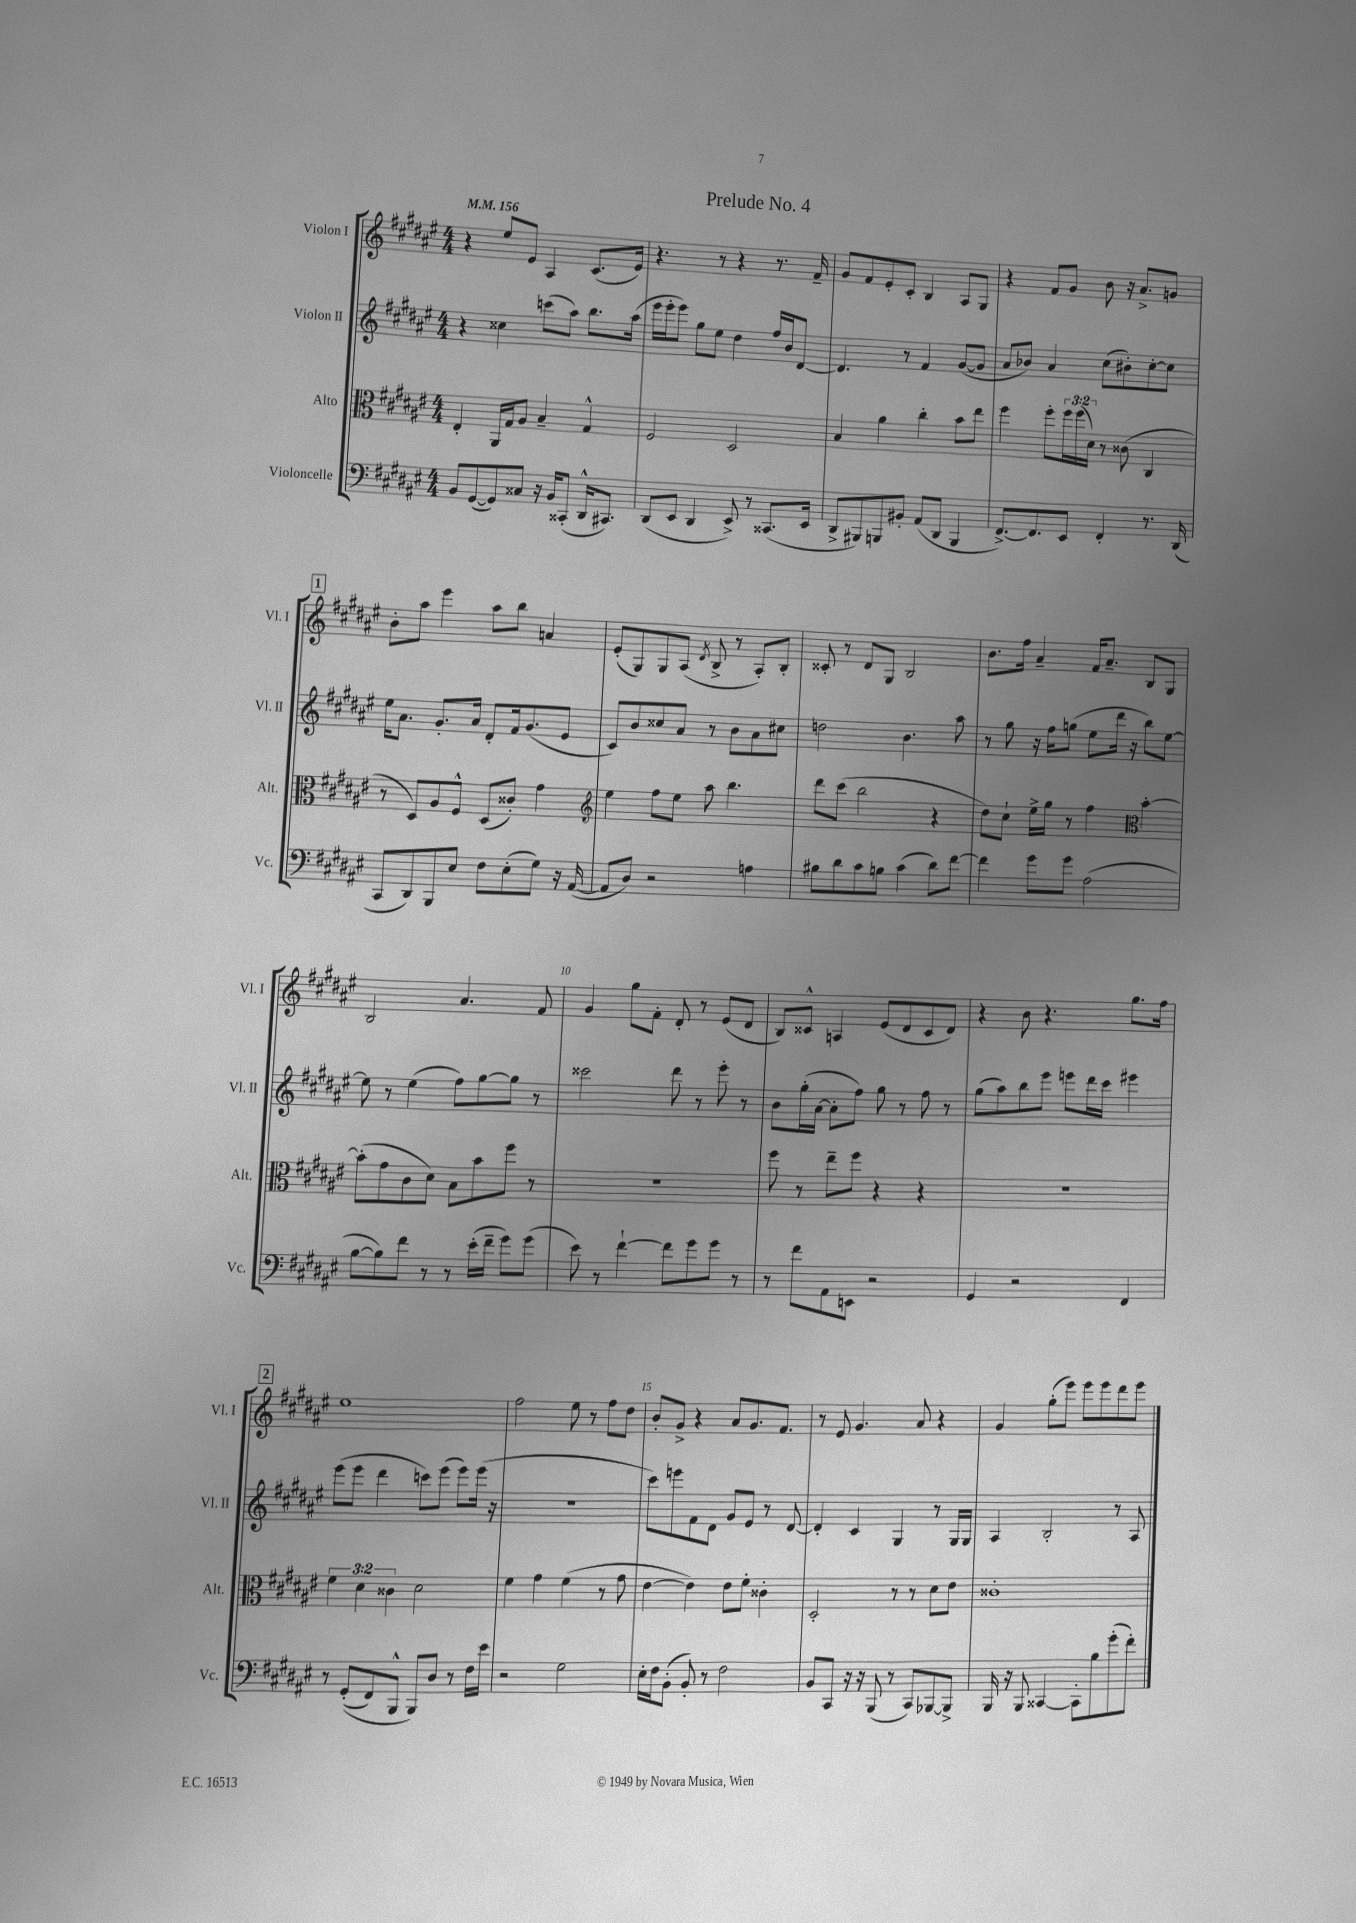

**kern	**kern	**kern	**kern
*part4	*part3	*part2	*part1
*staff4	*staff3	*staff2	*staff1
*I"Violoncelle	*I"Alto	*I"Violon II	*I"Violon I
*I'Vc.	*I'Alt.	*I'Vl. II	*I'Vl. I
*clefF4	*clefC3	*clefG2	*clefG2
*k[f#c#g#d#a#e#]	*k[f#c#g#d#a#e#]	*k[f#c#g#d#a#e#]	*k[f#c#g#d#a#e#]
*M4/4	*M4/4	*M4/4	*M4/4
*MM156	*MM156	*MM156	*MM156
=1	=1	=1	=1
8BB/L	4E#'/	4r	4r
([8GG#/	.	.	.
8GG#/])	16AA#/LL	4cc##X\	8ee#/L
.	16G#/J	.	.
8C##X/J	8A#/J	.	8e#/J
16r	4B~/	(8cccn\L	4A#/
16BB/KL	.	.	.
(8CC##X'/J	.	8aa#\J)	.
16DD#^^/KL	4G#^^/	8.bb\L	(8.c#/L
8.CC#X/J)	.	.	.
.	.	(16aa#\Jk	16e#/Jk)
=2	=2	=2	=2
(8DD#/L	2F#/	16eee#\LL	4.r
.	.	16eee#'\J	.
8EE#/J	.	8eee#\J)	.
4DD#/	.	8gg#\L	.
.	.	8ee#\J	8r
8EE#^/)	2D#/	4dd#\	4r
8r	.	.	.
(8.CC##X/L	.	16ff#/LL	8.r
.	.	16b/J	.
.	.	[8d#/J	.
16EE#/Jk	.	.	16f#~/
=3	=3	=3	=3
8DD#^/L	4B/	4.d#/]	8g#/L
8BBB#X/)	.	.	8f#/
8BBBn/	4a#\	.	8e#'/
8BB#X'/J	.	8r	8c#'/J
(8AA#/L	4cc#'\	4f#/	4B/
8DD#/J	.	.	.
4BBB/	8b\L	([8g#/L	8A#/L
.	8ee#\J	8g#/J]	8G#/J
=4	=4	=4	=4
[8.FF#^/L)	4ff#\	8a#/L	4r
.	.	8b-X/J)	.
8.FF#/]	.	.	.
.	8ff#'\L	4a#/	8f#/L
8EE#/J	24ff#\L	.	8g#/J
.	(24ff#\	.	.
.	24d#\JJ)	.	.
4FF#'/	8r	(8cc#\L	8b\
.	(8c##X\	8b#X'\)	16r
.	.	.	8.a#^/L
8.r	4C#/	[8cc#'\	.
.	.	8cc#\J]	8gn/J
(16DD#/	.	.	.
!!LO:LB:g=z
!!LO:REH:place=s1:t=1
=5	=5	=5	=5
8CC#/L	8r	16ee#\KL	8b'\L
.	.	8.a#\J	.
8DD#/)	8D#/L)	.	8aa#\J
8BBB/	8A#/	8.g#'/L	4eee#\
8E#/J	8F#^^/J	.	.
.	.	16a#/Jk	.
8F#\L	(8D#/L	8d#'/L	8aa#\L
(8E#'\	8c##X'/J)	16f#/k	8bb\J
.	.	(8.g#/	.
8G#\J)	4g#\	.	4an/
16r	.	8e#/J	.
([16AA#/	.	.	.
=6	=6	=6	=6
*	*clefG2	*	*
8AA#/L]	4ee#\	8c#/L)	(8e#'/L
8D#/J)	.	8b/	8G#/)
2r	8ff#\L	8cc##X/	8G#/
.	8ee#\J	8a#/J	(8A#/J
.	.	.	8qd#/
.	8aa#\	8r	8B^/
.	4.bb\	8b\L	8r
4An\	.	8a#\	8A#'/L)
.	.	8cc#X\J	8B'/J
=7	=7	=7	=7
8B#X\L	8ddd#\L	2ddn\	8c##X'/
8d#\	(8ccc#\J	.	8r
8c#\	2bb\	.	8d#/L
8Bn\J	.	.	8G#/J
(4c#\	.	4.b\	2B/
8d#\L)	4r	.	.
[8f#\J	.	8aa#\	.
=8	=8	=8	=8
4f#\]	8dd#\L)	8r	8.b\L
.	8cc#`\J	8gg#\	.
.	.	.	16ff#\Jk
8g#\L	16ee#^\LL	16r	4a#~/
.	16gg#\JJ	16ff#\KL	.
8g#\J	8r	(8ggn\J	.
(2A#\	4ff#\	8ee#\L	16f#/KL
.	.	.	8.a#~/J
.	.	16ddd#\Jk	.
.	.	16r	.
*	*clefC3	*	*
.	[4b'\	8bb\L)	8B/L
.	.	[8ee#\J	8G#/J
!!LO:LB:g=z
=9	=9	=9	=9
[8B\L	(8b'\L]	8ee#\]	2B/
8B\])	8g#\	8r	.
8f#\J	8c#\	(4ee#\	.
8r	8d#\J)	.	.
8r	8B\L	8ff#\L)	4.a#/
(16e#'\LL	8b\	[8gg#\	.
16f#~\JJ	.	.	.
8g#\L)	8ff#\J	8gg#\J]	.
(8g#\J	8r	8r	8f#/
=10	=10	=10	=10
8e#\)	1r	2ccc##X\	4g#/
8r	.	.	.
[4f#`\	.	.	8gg#\L
.	.	.	8f#'\J
8f#\L]	.	8ddd#\	8d#'/
8g#\	.	8r	8r
8g#\J	.	8eee#'\	(8e#/L
8r	.	8r	8d#/J
=11	=11	=11	=11
8r	8ff#\	8b\L	8B/L)
8f#\L	8r	(16gg#'\L	8c##X^^/J
.	.	[16a#\JJ	.
8AA#\	8ee#~\L	8a#'\L]	4An/
8EEn\J	8ff#\J	8ff#\J)	.
2r	4r	8gg#\	(8e#/L
.	.	8r	8d#/
.	4r	8ff#\	8c##/
.	.	8r	8d#/J)
=12	=12	=12	=12
4GG#/	1r	(8gg#\L	4r
.	.	8aa#\)	.
2r	.	8bb\	8b\
.	.	8eee#\J	4.r
.	.	8eeen\L	.
.	.	16ddd#\L	.
.	.	16ccc#\JJ	.
4FF#/	.	4eee#X\	8.gg#\L
.	.	.	16ff#\Jk
!!LO:LB:g=z
!!LO:REH:place=s1:t=2
=13	=13	=13	=13
8r	6f#\	(8eee#\L	1ee#
((8GG#'/L	.	8eee#\J	.
.	6d#\	.	.
8FF#/)	.	4ddd#\	.
.	6c##X\	.	.
8BBB^^/J	.	.	.
8BBB/L)	2d#\	8cccn\L)	.
8D#/J	.	(8eee#\J	.
8r	.	8eee#\L)	.
16F#\LL	.	(16eee#\Jk	.
16e#\JJ	.	16r	.
=14	=14	=14	=14
2r	4f#\	1r	2ff#\
.	4g#\	.	.
2G#\	(4f#\	.	8ee#\
.	.	.	8r
.	8r	.	8ff#\L
.	8g#\	.	8dd#\J
=15	=15	=15	=15
16E#'\LL	[4e#\	8ccc#\L)	8b'/L
16F#\J	.	.	.
(8BB'\J	.	8eeen\	8g#^/J
8BB'/)	4e#\])	8f#\	4r
8r	.	8d#\J	.
2F#\	8e#\L	8g#/L	8a#/L
.	8f#'\J	8e#/J	8.g#/
.	4c##X'\	8r	.
.	.	.	8.f#/J
.	.	[8d#/	.
=16	=16	=16	=16
8BB/L	2D#'/	4d#'/]	8r
8CC#/J	.	.	8e#/
16r	.	4c#/	4.g#/
16r	.	.	.
(8BBB/	.	.	.
8r	8r	4G#/	.
8CC#/L)	8r	.	8a#/
[8BBB-X/	8d#\L	8r	4r
8BBB-^/J]	8e#\J	16G#/LL	.
.	.	16G#/JJ	.
=17	=17	=17	=17
16BBB/	1c##X'	4A#/	4g#/
16r	.	.	.
8BBB/	.	.	.
[4CC##X/	.	2B'/	(8gg#'\L
.	.	.	8eee#\J)
8CC##'\L]	.	.	8eee#\L
8B\	.	.	8eee#\
(8g#'\	.	8r	8ddd#\
8f#'\J)	.	8A#/	8eee#\J
==	==	==	==
*-	*-	*-	*-
